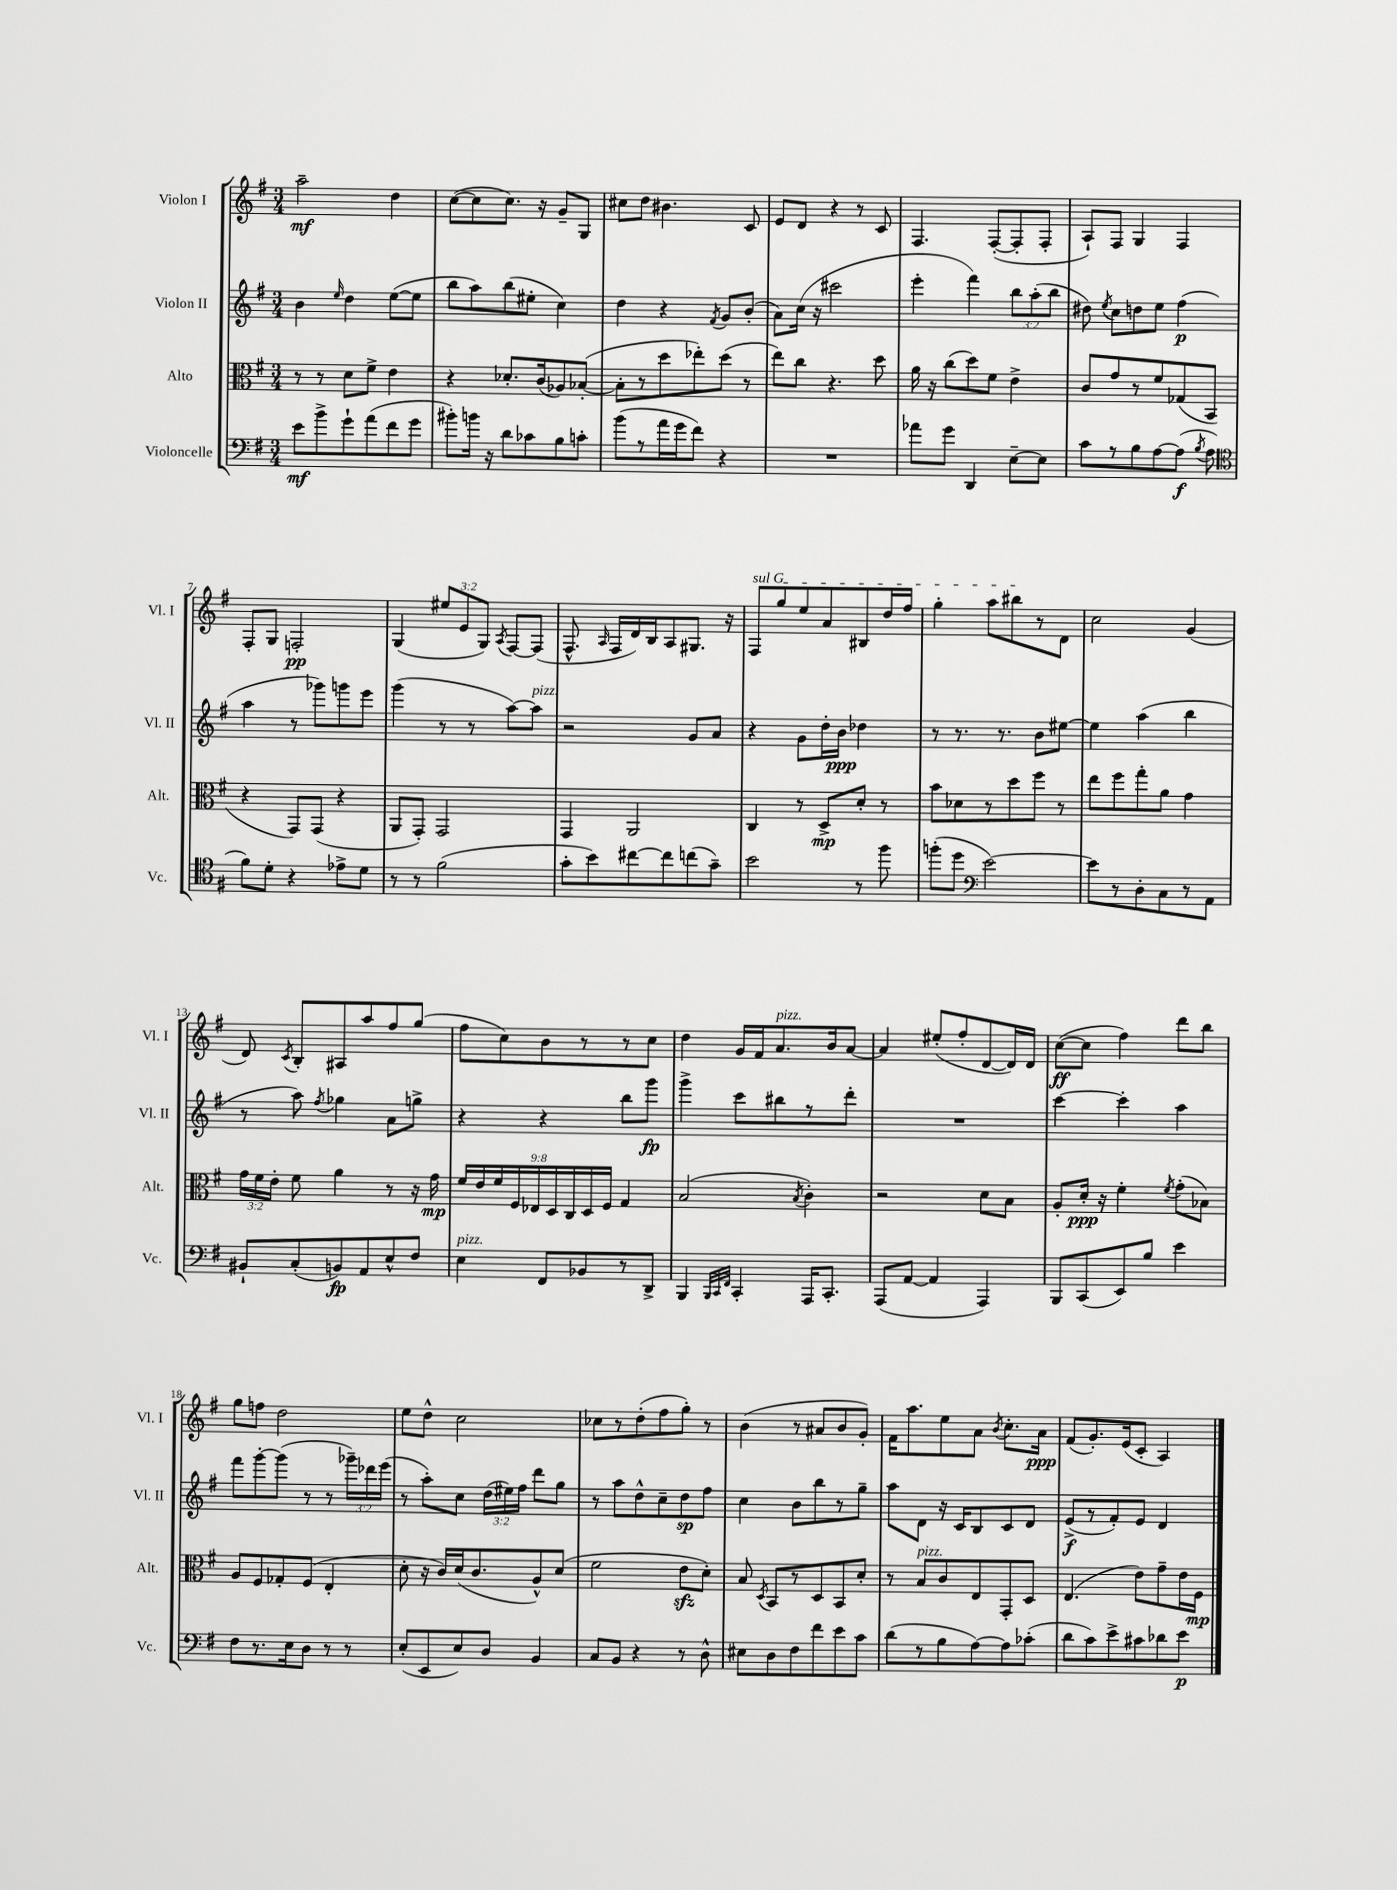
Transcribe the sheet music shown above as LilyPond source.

<<
\new StaffGroup <<
\new Staff = "s0" \with { instrumentName = "Violon I" shortInstrumentName = "Vl. I" } {
    \clef treble \key g \major \numericTimeSignature \time 3/4 \override Staff.TupletNumber.text = #tuplet-number::calc-fraction-text
    \autoBeamOff a''2--\mf d''4 |
    c''8[~( c''8 c''8.]) r16 g'8[-- g8] |
    cis''8[ d''8] bis'4. c'8 |
    e'8[ d'8] r4 r8 c'8 |
    fis4. fis8[~-.( fis8-. fis8]-. |
    a8[-!) fis8] g4 fis4 |
    fis8[-. g8] f2-.\pp |
    g4( \tuplet 3/2 { eis''8[ e'8 g8]) } \acciaccatura { a8 } fis8[~ fis8]( |
    fis8.-^ \grace { a16 } fis16[ d'16) b16 a8 gis8.] r16 |
    \once \override TextSpanner.bound-details.left.text = \markup { \italic "sul G" } fis8[\startTextSpan g''8 e''8 a'8 bis8 d''16 fis''16] |
    g''4-. a''8[ bis''8\stopTextSpan r8 d'8] |
    c''2 g'4( |
    d'8) \acciaccatura { c'8 } b8[-. ais8 a''8 fis''8 g''8]( |
    fis''8[ c''8) b'8 r8 r8 c''8] |
    d''4 g'16[ fis'16 a'8.^\markup { \italic "pizz." } b'16 a'8]~ |
    a'4 eis''8[-.( fis''8-. d'8~ d'16) d'16] |
    c''8[~\ff( c''8] fis''4) d'''8[ b''8] |
    g''8[ f''8] d''2 |
    e''8[ d''8]-^ c''2 |
    ces''8[ r8 d''8-.( fis''8 g''8]-.) r8 |
    b'4( r8 ais'8[ b'8 g'8]-.) |
    fis'16[ a''8. e''8 a'8] \acciaccatura { b'8 } c''8.[-. a'16]\ppp |
    fis'8[( g'8.-.) e'16( c'8]-. a4) \bar "|." |
}
\new Staff = "s1" \with { instrumentName = "Violon II" shortInstrumentName = "Vl. II" } {
    \clef treble \key g \major \numericTimeSignature \time 3/4 \override Staff.TupletNumber.text = #tuplet-number::calc-fraction-text
    \autoBeamOff b'4 \grace { e''16 } d''4 e''8[~( e''8] |
    b''8[ a''8) b''8( eis''8]-. c''4) |
    d''4 r4 \acciaccatura { fis'8 } g'8[ b'8]-.( |
    a'8[) c''16]( r16 cis'''2 |
    e'''4-. fis'''4) \tuplet 3/2 { b''8[ a''8-.( b''8] } |
    dis''8) \acciaccatura { e''8 } c''8[ d''8 e''8] fis''4\p( |
    a''4 r8 ges'''8[) g'''8 e'''8] |
    g'''4( r8 r8 a''8[~) a''8]^\markup { \italic "pizz." } |
    r2 g'8[ a'8] |
    r4 g'8[ d''16-. b'16]\ppp des''4 |
    r8 r8. r8. b'8[ eis''8]~ |
    eis''4 a''4( b''4 |
    r8 a''8) \acciaccatura { fis''8 } ges''4 a'8[ g''8]-> |
    r4 r4 b''8[ g'''8]\fp |
    g'''4-> c'''8[ bis''8 r8 d'''8]-. |
    R2. |
    c'''4~ c'''4-. a''4 |
    fis'''8[ g'''8~-. g'''8]( r8 r8 \tuplet 3/2 { ges'''16[--) des'''16 e'''16]( } |
    r8 a''8[-.) c''8] \tuplet 3/2 { d''16[( eis''16) fis''16] } d'''8[ g''8] |
    r8 a''8[ d''8-^ c''8-- d''8\sp fis''8] |
    c''4 b'8[ b''8 r8 g''8]-- |
    a''8[ d'8] r16 c'16[ b8 c'8 d'8] |
    e'8[->\f( r8 fis'8-.) e'8] d'4 \bar "|." |
}
\new Staff = "s2" \with { instrumentName = "Alto" shortInstrumentName = "Alt." } {
    \clef alto \key g \major \numericTimeSignature \time 3/4 \override Staff.TupletNumber.text = #tuplet-number::calc-fraction-text
    \autoBeamOff r8 r8 d'8[ fis'8]-> e'4 |
    r4 des'8.[-. c'16( aes8) bes8]~-.( |
    bes8[-. r8 d''8 ees''8-.) d''8]( r8 |
    e''8[) c''8] r4. d''8 |
    a'16 r16 c''8[( d''8) fis'8] e'4-> |
    c'8[ g'8 r8 fis'8 ges8( b,8] |
    r4 g,8[) g,8]( r4 |
    a,8[ g,8]-.) g,2 |
    g,4 a,2 |
    c4 r8 d8[->\mp d'8]-. r8 |
    b'8[ des'8 r8 d''8 fis''8] r8 |
    e''8[ fis''8 g''8-. a'8] g'4 |
    \tuplet 3/2 { g'16[ fis'16 e'16]-. } fis'8 a'4 r8 r16 g'16\mp |
    \tuplet 9/8 { fis'16[ e'16 fis'16 fis16 ees16 d16 c16 d16 fis16] } g4 |
    b2( \acciaccatura { b8 } c'4-.) |
    r2 d'8[ b8] |
    a8[-. d'16]-.\ppp r16 fis'4-. \acciaccatura { fis'8 } g'8[-.( bes8]) |
    a8[ fis8 ges8-. fis8]( e4-. |
    d'8-. r16 c'16[) d'16( c'8. a8-^) d'8]( |
    fis'2 e'8[\sfz d'8]-.) |
    b8 \acciaccatura { d8 } b,8[ r8 d8 b,8 d'8]-. |
    r8 b8[^\markup { \italic "pizz." } c'8 e8 g,8-. d8] |
    e4.( e'8[) g'8-- e'16 fis16]\mp \bar "|." |
}
\new Staff = "s3" \with { instrumentName = "Violoncelle" shortInstrumentName = "Vc." } {
    \clef bass \key g \major \numericTimeSignature \time 3/4
    \autoBeamOff e'8[\mf b'8-> g'8-! a'8( fis'8 g'8] |
    bis'8[-.) b'16] r16 d'8[ ces'8 b8 c'8]-. |
    b'8[( r8 a'16 g'16 fis'8]) r4 |
    R2. |
    aes'8[ g'8] d,4 e8[~-- e8] |
    c'8[ r8 b8 a8~ a8]\f( \acciaccatura { b8 } a8 |
    \clef tenor fis'8[) d'8]-. r4 ees'8[-> d'8] |
    r8 r8 fis'2( |
    g'8[-. b'8) cis''8~ cis''8 c''8( g'8]--) |
    b'2 r8 fis''8 |
    f''8[-.( d''8] \clef bass e'2~) |
    e'8[ r8 d8-. c8 r8 a,8] |
    bis,8[-! c8-.( b,8\fp) a,8 e8-^ fis8] |
    e4^\markup { \italic "pizz." } fis,8[ bes,8 r8 d,8]-> |
    b,,4 \grace { b,,32[ c,32 fis,32] } c,4-. a,,16[ c,8.]-. |
    a,,8[( a,8]~ a,4 a,,4) |
    b,,8[ c,8( e,8) b8] e'4 |
    fis8[ r8. e16 d8] r8 r8 |
    e8[-.( e,8 e8) d8] b,4 |
    c8[ b,8] r4 r8 d8-^ |
    eis8[ d8 fis8 fis'8 e'8 c'8] |
    d'8[( r8 b8 a8~) a8 ces'8]-.( |
    d'8[ c'8) e'8-> cis'8 des'8 e'8]\p \bar "|." |
}
>>
>>
